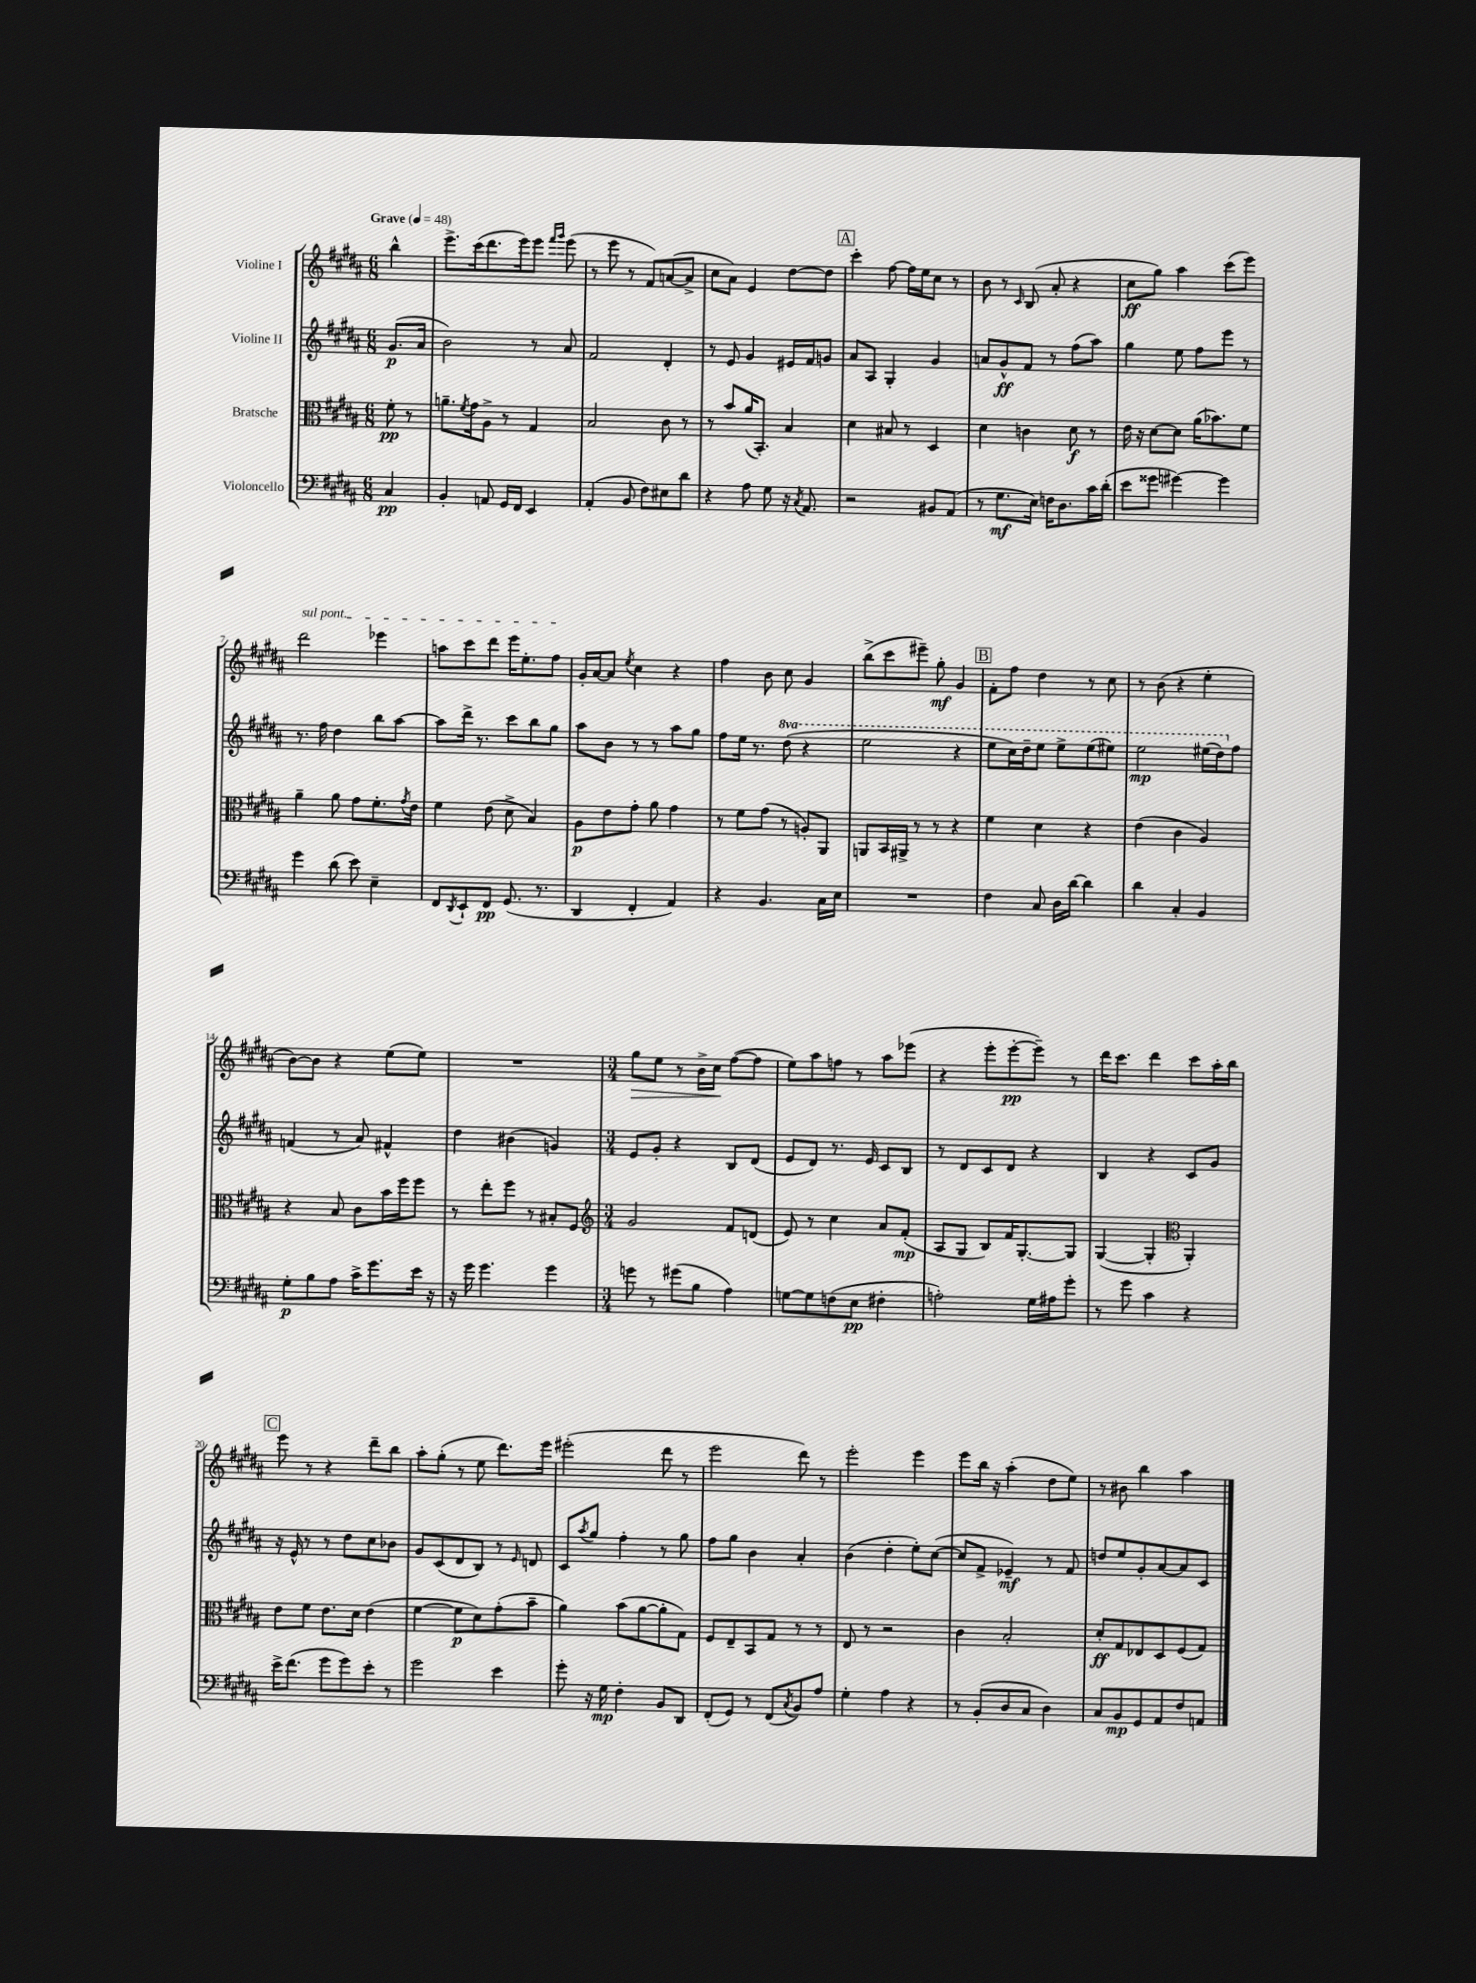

**kern	**dynam	**kern	**dynam	**kern	**dynam	**kern	**dynam
*part4	*part4	*part3	*part3	*part2	*part2	*part1	*part1
*staff4	*staff4	*staff3	*staff3	*staff2	*staff2	*staff1	*staff1
*I"Violoncello	*	*I"Bratsche	*	*I"Violine II	*	*I"Violine I	*
*clefF4	*	*clefC3	*	*clefG2	*	*clefG2	*
*k[f#c#g#d#a#]	*	*k[f#c#g#d#a#]	*	*k[f#c#g#d#a#]	*	*k[f#c#g#d#a#]	*
*M6/8	*	*M6/8	*	*M6/8	*	*M6/8	*
*MM48	*	*MM48	*	*MM48	*	*MM48	*
=	=	=	=	=	=	=	=
!	!	!	!	!	!	!LO:TX:a:B:t=Grave	!
4C#/	pp	8f#'\	pp	(8.g#/L	p	4bb^^\	.
.	.	8r	.	.	.	.	.
.	.	.	.	16a#/Jk	.	.	.
=1	=1	=1	=1	=1	=1	=1	=1
4BB'/	.	8.an~\L	.	2b\)	.	8.eee^\L	.
.	.	8qf#/	.	.	.	.	.
.	.	16g#\k	.	.	.	(16ccc#\k	.
8AAn/	.	8A#^\J	.	.	.	8.ddd#\	.
16GG#/LL	.	8r	.	.	.	.	.
16FF#/JJ	.	.	.	.	.	16eee\k)	.
4EE/	.	4G#/	.	8r	.	8eee\J	.
.	.	.	.	.	.	16qqfff#/LL	.
.	.	.	.	.	.	16qqggg#/JJ	.
.	.	.	.	8a#/	.	(8eee\	.
=2	=2	=2	=2	=2	=2	=2	=2
(4AA#'/	.	2B/	.	2f#/	.	8r	.
.	.	.	.	.	.	8eee\	.
8BB/	.	.	.	.	.	8r	.
8F#\L)	.	.	.	.	.	8f#/L)	.
8E#X\	.	8c#\	.	4d#'/	.	([8an/	.
8d#\J	.	8r	.	.	.	8a^/J]	.
=3	=3	=3	=3	=3	=3	=3	=3
4r	.	8r	.	8r	.	8cc#\L	.
.	.	8b/L	.	8e/	.	8a#\J)	.
8A#\	.	(16a#/K	.	4g#/	.	4e/	.
.	.	8.BB'/J)	.	.	.	.	.
8G#\	.	.	.	.	.	.	.
16r	.	4B/	.	16e#X/LL	.	[8dd#\L	.
8qC#/	.	.	.	.	.	.	.
8.AA#/	.	.	.	16f#/J	.	.	.
.	.	.	.	8gn/J	.	8dd#\J]	.
!!LO:REH:place=s1:t=A
=4	=4	=4	=4	=4	=4	=4	=4
2r	.	4d#\	.	8a#/L	.	4ccc#'\	.
.	.	.	.	8A#/J	.	.	.
.	.	8B#X/	.	4G#'/	.	[8ff#\	.
.	.	8r	.	.	.	16ff#\LL]	.
.	.	.	.	.	.	16ee\J	.
8BB#X/L	.	4D#/	.	4g#/	.	8cc#\J	.
(8AA#/J	.	.	.	.	.	8r	.
=5	=5	=5	=5	=5	=5	=5	=5
8r	.	4d#\	.	8an/L	.	8b\	.
8.G#\L	mf	.	.	8g#^^/	ff	8r	.
.	.	.	.	.	.	16qqc#/	.
.	.	4cn\	.	8f#/J	.	(8B/	.
16E\Jk)	.	.	.	.	.	.	.
16Fn\KL	.	.	.	8r	.	8a#'/	.
8.D#\	.	.	.	.	.	.	.
.	.	8d#\	f	(8ff#\L	.	4r	.
16c#\L	.	8r	.	8aa#\J)	.	.	.
(16d#'\JJ	.	.	.	.	.	.	.
=6	=6	=6	=6	=6	=6	=6	=6
8e\L	.	16e\	.	4gg#\	.	8cc#\L	ff
.	.	16r	.	.	.	.	.
8g##X\J	.	[8d#\L	.	.	.	8gg#\J)	.
[4g#X\)	.	8d#\J]	.	8ee\	.	4aa#\	.
.	.	(16a#\KL	.	8ff#\L	.	.	.
.	.	8.b-X\)	.	.	.	.	.
4g#\]	.	.	.	8eee\J	.	(8ccc#\L	.
.	.	8f#\J	.	8r	.	8eee\J)	.
!!LO:LB:g=z
=7	=7	=7	=7	=7	=7	=7	=7
!	!	!	!	!	!	!LO:TX:a:i:t=sul pont.	!
4g#\	.	4a#~\	.	8.r	.	2ddd#\	.
.	.	.	.	16ff#\	.	.	.
(8d#\	.	8a#\	.	4dd#\	.	.	.
8e\)	.	8g#\L	.	.	.	.	.
4E~\	.	8.f#'\	.	8bb\L	.	4eee-X\	.
.	.	.	.	[8aa#\J	.	.	.
.	.	8qg#/	.	.	.	.	.
.	.	16e\Jk	.	.	.	.	.
=8	=8	=8	=8	=8	=8	=8	=8
8FF#/L	.	4f#\	.	8aa#\L]	.	8aan\L	.
8qDD#/	.	.	.	.	.	.	.
8EE`/	.	.	.	16ddd#^\Jk	.	8ccc#\	.
.	.	.	.	8.r	.	.	.
8FF#/J	pp	(8e\	.	.	.	8ddd#\J	.
(8.GG#/	.	8d#^\	.	8ccc#\L	.	16eee\KL	.
.	.	.	.	.	.	8.ee'\	.
.	.	4B/)	.	8bb\	.	.	.
8.r	.	.	.	.	.	.	.
.	.	.	.	8gg#\J	.	8ff#\J	.
=9	=9	=9	=9	=9	=9	=9	=9
4DD#/	.	8A#\L	p	8aa#\L	.	16g#'/LL	.
.	.	.	.	.	.	[16a#/J	.
.	.	8e\	.	8b\J	.	8a#/J]	.
.	.	.	.	.	.	8qee/	.
4FF#'/	.	8g#'\J	.	8r	.	4cc#\	.
.	.	8a#\	.	8r	.	.	.
4AA#/)	.	4g#\	.	8aa#\L	.	4r	.
.	.	.	.	8gg#\J	.	.	.
=10	=10	=10	=10	=10	=10	=10	=10
4r	.	8r	.	8ff#\L	.	4ff#\	.
.	.	8f#\L	.	16ee\Jk	.	.	.
.	.	.	.	8.r	.	.	.
4.BB/	.	(8g#\J	.	.	.	8b\	.
*	*	*	*	*8va	*	*	*
.	.	8r	.	(8ddd#\	.	8cc#\	.
.	.	8An'/L)	.	4r	.	4g#/	.
16C#\LL	.	8AA#/J	.	.	.	.	.
16E\JJ	.	.	.	.	.	.	.
=11	=11	=11	=11	=11	=11	=11	=11
2.r	.	8AAn/L	.	2eee\	.	(8bb^\L	.
.	.	16BB/L	.	.	.	8ccc#\	.
.	.	16AA#X^/JJ	.	.	.	.	.
.	.	8r	.	.	.	8eee#X~\J)	.
.	.	8r	.	.	.	8gg#'\	mf
.	.	4r	.	4r	.	4g#/	.
!!LO:REH:place=s1:t=B
=12	=12	=12	=12	=12	=12	=12	=12
4F#\	.	4f#\	.	8eee\L	.	8f#'\L	.
.	.	.	.	16ccc#\L)	.	8ff#\J	.
.	.	.	.	16ddd#~\J	.	.	.
8C#/	.	4d#\	.	8eee\J	.	4dd#\	.
16D#\LL	.	.	.	8eee^\L	.	.	.
[16d#\JJ	.	.	.	.	.	.	.
4d#\]	.	4r	.	(8eee\	.	8r	.
.	.	.	.	8eee#X\J)	.	8cc#\	.
=13	=13	=13	=13	=13	=13	=13	=13
4d#\	.	(4e\	.	2eee\	mp	8r	.
.	.	.	.	.	.	(8b\	.
4C#'/	.	4c#\	.	.	.	4r	.
4BB/	.	4A#/)	.	(16eee#X\LL	.	4ee'\	.
.	.	.	.	16ddd#\J)	.	.	.
*	*	*	*	*X8va	*	*	*
.	.	.	.	8ff#\J	.	.	.
!!LO:LB:g=z
=14	=14	=14	=14	=14	=14	=14	=14
8G#'\L	p	4r	.	(4fn/	.	[8b\L)	.
8B\	.	.	.	.	.	8b\J]	.
8A#\J	.	8B/	.	8r	.	4r	.
16c#^\KL	.	8c#\L	.	8a#/)	.	.	.
8.g#\	.	.	.	.	.	.	.
.	.	16b\L	.	4f#X^^/	.	(8ee\L	.
.	.	16ff#\J	.	.	.	.	.
16e\Jk	.	8ff#\J	.	.	.	8ee\J)	.
16r	.	.	.	.	.	.	.
=15	=15	=15	=15	=15	=15	=15	=15
16r	.	8r	.	4dd#\	.	2.r	.
16g#\	.	.	.	.	.	.	.
4.g#\	.	8ee'\L	.	.	.	.	.
.	.	8ff#\J	.	(4b#X\	.	.	.
.	.	8r	.	.	.	.	.
4g#\	.	8B#X'/L	.	4gn/)	.	.	.
.	.	8F#/J	.	.	.	.	.
=16	=16	=16	=16	=16	=16	=16	=16
*	*	*clefG2	*	*	*	*	*
*M3/4	*	*M3/4	*	*M3/4	*	*M3/4	*
!	!	!	!	!	!	!	!LO:HP:b
8gn\	.	2g#/	.	8e/L	.	8gg#\L	>
8r	.	.	.	8g#'/J	.	8ee\J	.
(8g#X\L	.	.	.	4r	.	8r	.
8B\J	.	.	.	.	.	16b^\LL	.
.	.	.	.	.	.	16cc#\JJ	.
4A#\)	.	8f#/L	.	8B/L	.	([8ff#\L	]
.	.	(8dn/J	.	(8d#/J	.	8ff#\J]	.
=17	=17	=17	=17	=17	=17	=17	=17
[8Gn\L	.	8e/)	.	8e/L	.	8ee\L)	.
8G\]	.	8r	.	8d#/J)	.	8aa#\	.
(8Fn\	.	4cc#\	.	8.r	.	8ffn\J	.
8E\J	pp	.	.	.	.	8r	.
.	.	.	.	16e/	.	.	.
4F#X'\	.	8a#/L	.	8c#/L	.	8aa#\L	.
.	.	(8f#'/J	mp	8B/J	.	(8eee-X\J	.
=18	=18	=18	=18	=18	=18	=18	=18
2An'\)	.	8A#/L	.	8r	.	4r	.
.	.	8G#/J	.	8d#/L	.	.	.
.	.	8B/L)	.	8c#/	.	8eee'\L	.
.	.	16f#/K	.	8d#/J	.	[8eee'\	pp
.	.	[8.G#'/	.	.	.	.	.
16G#\LL	.	.	.	4r	.	8eee~\J])	.
16A#X\J	.	.	.	.	.	.	.
8g#'\J	.	8G#/J]	.	.	.	8r	.
=19	=19	=19	=19	=19	=19	=19	=19
8r	.	([4G#/	.	4B/	.	16ddd#\KL	.
.	.	.	.	.	.	8.ccc#\J	.
8g#\	.	.	.	.	.	.	.
4c#\	.	4G#'/]	.	4r	.	4ddd#\	.
*	*	*clefC3	*	*	*	*	*
4r	.	4AA#'/)	.	8c#/L	.	8ccc#\L	.
.	.	.	.	8g#/J	.	16aa#'\L	.
.	.	.	.	.	.	16bb\JJ	.
!!LO:LB:g=z
!!LO:REH:place=s1:t=C
=20	=20	=20	=20	=20	=20	=20	=20
16e^\KL	.	8e\L	.	16r	.	8eee\	.
(8.f#\J	.	.	.	16e^^/	.	.	.
.	.	8f#\J	.	8r	.	8r	.
8g#\L	.	8.e\L	.	8r	.	4r	.
8g#\)	.	.	.	8dd#\L	.	.	.
.	.	16d#\Jk	.	.	.	.	.
8e'\J	.	(4e\	.	8cc#\	.	8ddd#~\L	.
8r	.	.	.	8b-X\J	.	8bb\J	.
=21	=21	=21	=21	=21	=21	=21	=21
2g#\	.	[4f#\	.	8g#/L	.	8aa#'\L	.
.	.	.	.	(8c#/	.	(8gg#'\J	.
.	.	8f#\L]	p	8d#/	.	8r	.
.	.	8d#\)	.	8B/J)	.	8ee\	.
4e\	.	(8g#'\	.	8r	.	8.ddd#\L)	.
.	.	.	.	16qqe/	.	.	.
.	.	8b~\J	.	8dn/	.	.	.
.	.	.	.	.	.	16eee\Jk	.
=22	=22	=22	=22	=22	=22	=22	=22
8g#'\	.	4a#\)	.	8c#/L	.	(2eee#X'\	.
.	.	.	.	8qaa#/	.	.	.
16r	.	.	.	8gg#/J	.	.	.
16G#\	mp	.	.	.	.	.	.
4F#'\	.	(8b\L	.	4ff#'\	.	.	.
.	.	[8a#\	.	.	.	.	.
8BB/L	.	8a#'\]	.	8r	.	8ddd#\	.
8DD#/J	.	8G#\J)	.	8gg#\	.	8r	.
=23	=23	=23	=23	=23	=23	=23	=23
(8FF#'/L	.	8F#/L	.	8ff#\L	.	2eee\	.
8GG#/J)	.	8E~/	.	8gg#\J	.	.	.
8r	.	8BB/	.	4b\	.	.	.
(8FF#/L	.	8G#/J	.	.	.	.	.
8qC#/	.	.	.	.	.	.	.
8BB/)	.	8r	.	4a#'/	.	8ddd#\)	.
8A#/J	.	8r	.	.	.	8r	.
=24	=24	=24	=24	=24	=24	=24	=24
4G#'\	.	8E/	.	(4b\	.	2eee'\	.
.	.	8r	.	.	.	.	.
4A#\	.	2r	.	4dd#'\	.	.	.
4r	.	.	.	8ee'\L)	.	4eee\	.
.	.	.	.	([8cc#\J	.	.	.
=25	=25	=25	=25	=25	=25	=25	=25
8r	.	4c#\	.	8cc#/L]	.	8eee\L	.
(8BB'/L	.	.	.	8f#^/J	.	16bb\Jk	.
.	.	.	.	.	.	16r	.
8D#/	.	2B'/	.	4e-X~/)	mf	(4aa#'\	.
8C#/J	.	.	.	.	.	.	.
4D#\)	.	.	.	8r	.	8dd#\L	.
.	.	.	.	8f#/	.	8ee\J)	.
=26	=26	=26	=26	=26	=26	=26	=26
8C#/L	.	8d#'/L	ff	8ddn/L	.	8r	.
8BB/	mp	8G#/	.	8ee/	.	8b#X\	.
8GG#/	.	8E-X/	.	8g#'/	.	4bb\	.
8AA#/	.	8D#/	.	[8a#/	.	.	.
8F#/	.	(8F#/	.	8a#/]	.	4aa#\	.
8AAn/J	.	8G#/J)	.	8c#/J	.	.	.
==	==	==	==	==	==	==	==
*-	*-	*-	*-	*-	*-	*-	*-
